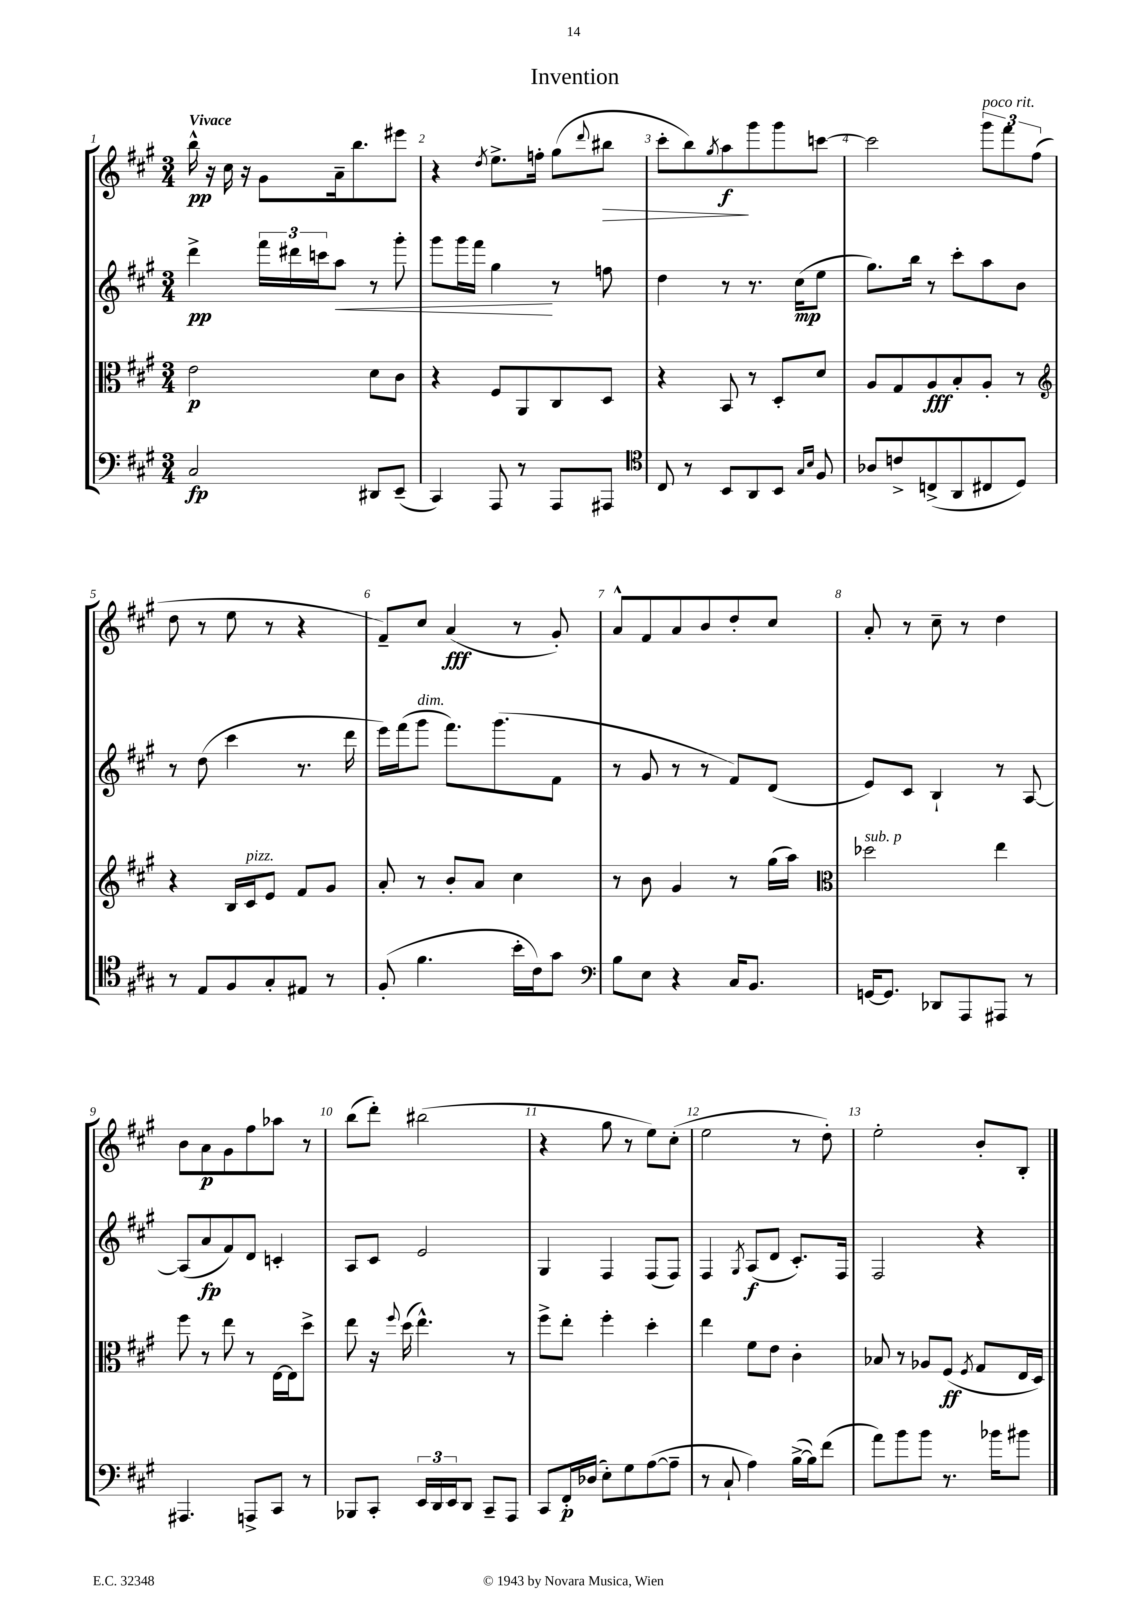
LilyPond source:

\header { title = "Invention" }
<<
\new StaffGroup <<
\new Staff = "s0" {
    \clef treble \key a \major \numericTimeSignature \time 3/4 \tempo "Vivace"
    b''16-^\pp r16 cis''16 r16 gis'8 a'16-- b''8. eis'''8 |
    r4 \acciaccatura { d''8 } e''8.-> f''16-. gis''8( \appoggiatura { d'''8 } bis''8\> |
    cis'''8-. b''8) \acciaccatura { gis''8 } a''8\f\! gis'''8 gis'''8 c'''8~ |
    c'''2 \tuplet 3/2 { gis'''8^\markup { \italic "poco rit." } fis'''8 fis''8( } |
    d''8 r8 e''8 r8 r4 |
    fis'8--) cis''8 a'4\fff( r8 gis'8-.) |
    a'8-^ fis'8 a'8 b'8 d''8-. cis''8 |
    a'8-. r8 cis''8-- r8 d''4 |
    b'8 a'8\p gis'8 fis''8 aes''8 r8 |
    b''8( d'''8-.) bis''2( |
    r4 gis''8 r8 e''8) cis''8-.( |
    e''2 r8 d''8-.) |
    e''2-. b'8-. b8-. \bar "|." |
}
\new Staff = "s1" {
    \clef treble \key a \major \numericTimeSignature \time 3/4
    d'''4->\pp \tuplet 3/2 { fis'''16 dis'''16 c'''16 } a''8\< r8 gis'''8-. |
    gis'''8 gis'''16 fis'''16 gis''4\! r8 f''8 |
    d''4 r8 r8. cis''16\mp( e''8 |
    gis''8.) b''16 r8 cis'''8-. a''8 b'8 |
    r8 d''8( cis'''4 r8. d'''16 |
    e'''16) fis'''16( gis'''8^\markup { \italic "dim." } fis'''8.) gis'''8.( fis'8 |
    r8 gis'8 r8 r8 fis'8) d'8( |
    e'8) cis'8 b4-! r8 a8~ |
    a8( a'8\fp fis'8) d'8 c'4-. |
    a8 cis'8 e'2 |
    gis4 fis4 fis8( fis8) |
    fis4 \acciaccatura { gis8 } a8\f( d'8 cis'8.-.) fis16 |
    fis2 r4 \bar "|." |
}
\new Staff = "s2" {
    \clef alto \key a \major \numericTimeSignature \time 3/4
    e'2\p d'8 cis'8 |
    r4 fis8 a,8 cis8 d8 |
    r4 b,8 r8 d8-. d'8 |
    a8 gis8 a8\fff b8-. a8-. r8 |
    \clef treble r4 b16 cis'16^\markup { \italic "pizz." } e'8 fis'8 gis'8 |
    a'8-. r8 b'8-. a'8 cis''4 |
    r8 b'8 gis'4 r8 gis''16( a''16) |
    \clef alto des''2^\markup { \italic "sub. p" } e''4 |
    fis''8 r8 e''8 r8 e16~ e16 d''8-> |
    e''8 r16 \appoggiatura { fis''8 } d''16( e''4.-^) r8 |
    fis''8-> e''8-. fis''4-. d''4-. |
    e''4 fis'8 e'8 cis'4-. |
    bes8 r8 aes8 fis8\ff( \acciaccatura { fis8 } gis8 e16 d16) \bar "|." |
}
\new Staff = "s3" {
    \clef bass \key a \major \numericTimeSignature \time 3/4
    cis2\fp dis,8 e,8--( |
    cis,4) a,,8 r8 a,,8 ais,,8 |
    \clef tenor cis8 r8 b,8 a,8 b,8 \grace { gis16 b16 } fis8 |
    aes8 c'8-> c8->( a,8 cis8 d8) |
    r8 e8 fis8 gis8-. eis8 r8 |
    fis8-.( fis'4. b'16-. cis'16) gis'8 |
    \clef bass b8 e8 r4 cis16 b,8. |
    g,16~ g,8. des,8 a,,8 ais,,8 r8 |
    ais,,4. a,,8-> cis,8 r8 |
    bes,,8 cis,8-. \tuplet 3/2 { e,16 d,16 e,16 } d,8 cis,8-- a,,8 |
    cis,8 fis,16-.\p des16( e8-.) gis8 a8~( a8-- |
    r8 cis8-! a4) b16~->( b16) fis'8( |
    a'8) b'8 b'8 r8. bes'16 bis'8 \bar "|." |
}
>>
>>
\layout { \context { \Score \override BarNumber.break-visibility = ##(#f #t #t) barNumberVisibility = #all-bar-numbers-visible } }
